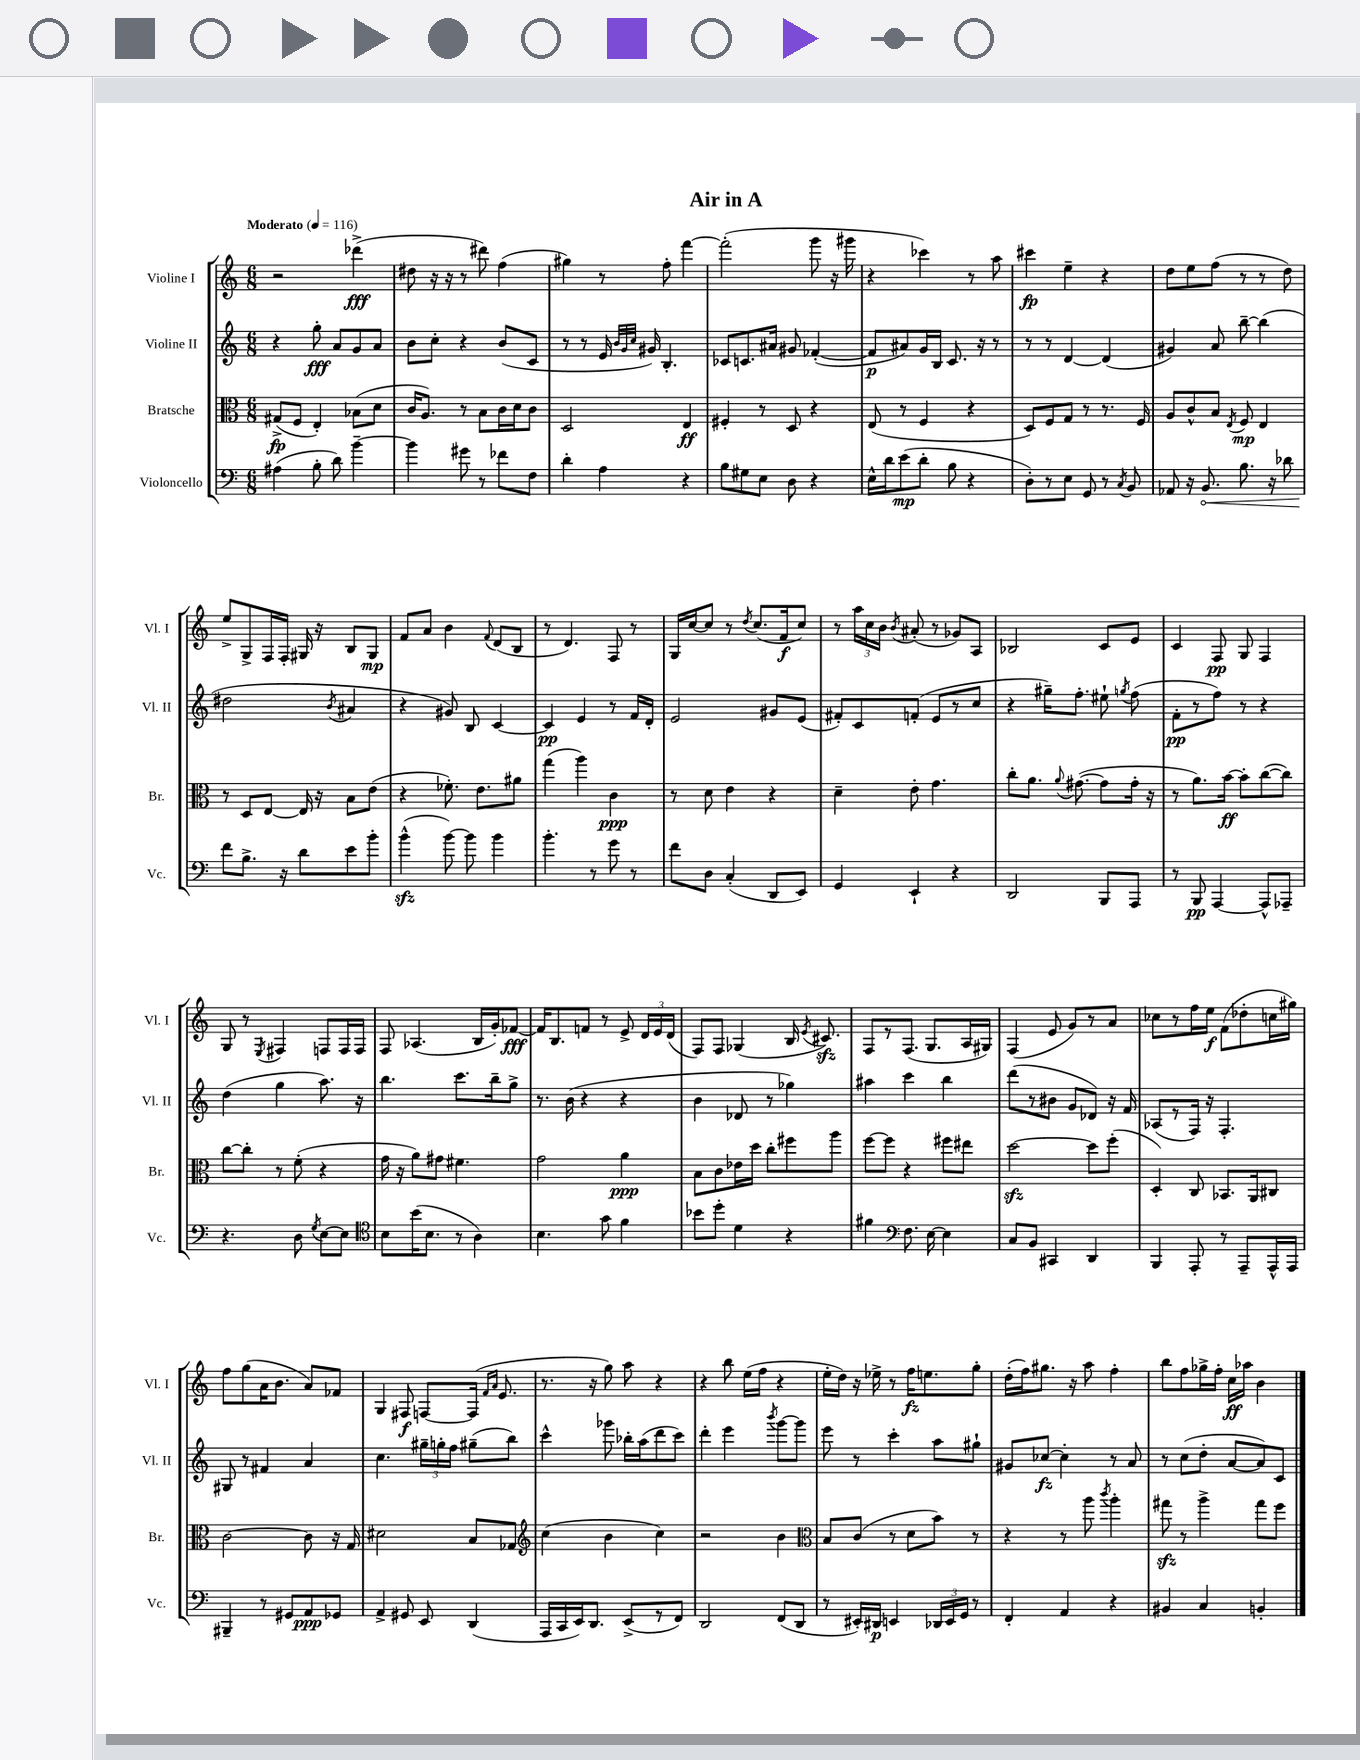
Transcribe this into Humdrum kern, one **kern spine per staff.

**kern	**dynam	**kern	**dynam	**kern	**dynam	**kern	**dynam
*part4	*part4	*part3	*part3	*part2	*part2	*part1	*part1
*staff4	*staff4	*staff3	*staff3	*staff2	*staff2	*staff1	*staff1
*I"Violoncello	*	*I"Bratsche	*	*I"Violine II	*	*I"Violine I	*
*I'Vc.	*	*I'Br.	*	*I'Vl. II	*	*I'Vl. I	*
*clefF4	*	*clefC3	*	*clefG2	*	*clefG2	*
*k[]	*	*k[]	*	*k[]	*	*k[]	*
*M6/8	*	*M6/8	*	*M6/8	*	*M6/8	*
*MM116	*	*MM116	*	*MM116	*	*MM116	*
=1	=1	=1	=1	=1	=1	=1	=1
!	!	!	!	!	!	!LO:TX:a:B:t=Moderato	!
(4A#X\	.	(8G#X^/L	fp	4r	.	2r	.
.	.	8F/J	.	.	.	.	.
8B'\	.	4E'/)	.	8gg'\	fff	.	.
8d\)	.	.	.	8a/L	.	.	.
[4b~\	.	(8B-X\L	.	8g/	.	(4ddd-X^\	fff
.	.	8d\J	.	8a/J	.	.	.
=2	=2	=2	=2	=2	=2	=2	=2
4b\]	.	16c/KL	.	8b\L	.	8dd#X\	.
.	.	8.A/J)	.	.	.	.	.
.	.	.	.	8cc'\J	.	16r	.
.	.	.	.	.	.	16r	.
8g#X\	.	8r	.	4r	.	8r	.
8r	.	8B\L	.	.	.	8ddd#X\)	.
8f-X\L	.	16c\L	.	(8b/L	.	(4ff\	.
.	.	16d\J	.	.	.	.	.
8F\J	.	8c\J	.	8c/J	.	.	.
=3	=3	=3	=3	=3	=3	=3	=3
4d'\	.	2D/	.	8r	.	4gg#X\)	.
.	.	.	.	8r	.	.	.
4A\	.	.	.	16e/	.	8r	.
.	.	.	.	32qqb/LLL	.	.	.
.	.	.	.	32qqg/	.	.	.
.	.	.	.	32qqcc/JJJ	.	.	.
.	.	.	.	16g#X/)	.	.	.
.	.	.	.	4.B'/	.	8ff'\	.
4r	.	4E/	ff	.	.	[4fff\	.
=4	=4	=4	=4	=4	=4	=4	=4
8B\L	.	4F#X'/	.	8c-X/L	.	(2fff'\]	.
8G#X\	.	.	.	8.cn/	.	.	.
8E\J	.	8r	.	.	.	.	.
.	.	.	.	16a#X/Jk	.	.	.
8D\	.	8D/	.	8g#X/	.	.	.
4r	.	4r	.	([4f-X'/	.	8ggg\	.
.	.	.	.	.	.	16r	.
.	.	.	.	.	.	16ggg#X\	.
=5	=5	=5	=5	=5	=5	=5	=5
16E^^\LL	.	(8E/	.	8f-/L]	p	4r	.
16d\J	.	.	.	.	.	.	.
(8e\	mp	8r	.	8a#X/)	.	.	.
8d'\J	.	4F/	.	16g/L	.	4ccc-X\)	.
.	.	.	.	16B/JJ	.	.	.
8B\	.	.	.	8.c/	.	.	.
4r	.	4r	.	.	.	8r	.
.	.	.	.	16r	.	.	.
.	.	.	.	8r	.	8aa\	.
=6	=6	=6	=6	=6	=6	=6	=6
8D'\L)	.	8D/L)	.	8r	.	4ccc#X\	fp
8r	.	8F/	.	8r	.	.	.
8E\J	.	8G/J	.	[4d/	.	4ee~\	.
8GG/	.	8r	.	.	.	.	.
8r	.	8.r	.	(4d/]	.	4r	.
8qC/	.	.	.	.	.	.	.
8BB/	.	.	.	.	.	.	.
.	.	16F/	.	.	.	.	.
=7	=7	=7	=7	=7	=7	=7	=7
8AA-X/	.	8A/L	.	4g#X/)	.	8dd\L	.
16r	.	8c^^/	.	.	.	8ee\	.
!	!LO:HP:b	!	!	!	!	!	!
8.BB/	<	.	.	.	.	.	.
.	.	8B/J	.	8a/	.	(8ff\J	.
.	.	8qE/	.	.	.	.	.
8.B\	.	8F/	mp	[8bb~\	.	8r	.
.	.	4E/	.	(4bb\]	.	8r	.
16r	.	.	.	.	.	.	.
8d-X\	.	.	.	.	.	8dd\)	.
!!LO:LB:g=z
=8	=8	=8	=8	=8	=8	=8	=8
8f\L	.	8r	.	2dd#X\	.	8ee^/L	.
8.B^\J	[	8D/L	.	.	.	8G^/	.
.	.	[8E/J	.	.	.	16F/L	.
16r	.	.	.	.	.	16F'/JJ	.
8d\L	.	16E/]	.	.	.	16G#X/	.
.	.	16r	.	.	.	16r	.
.	.	.	.	8qb/	.	.	.
8e\	.	8B\L	.	4a#X/	.	8B/L	.
8b'\J	.	(8e\J	.	.	.	8G#/J	mp
=9	=9	=9	=9	=9	=9	=9	=9
(4bzz^^\	.	4r	.	4r	.	8f/L	.
.	.	.	.	.	.	8a/J	.
[8b\)	.	8.f-X'\)	.	8g#X/)	.	4b\	.
8b\]	.	.	.	8B/	.	.	.
.	.	8.e\L	.	.	.	.	.
.	.	.	.	.	.	8qqf/	.
4b\	.	.	.	[4c/	.	(8d/L	.
.	.	8a#X\J	.	.	.	8B/J	.
=10	=10	=10	=10	=10	=10	=10	=10
4.b'\	.	(4gg\	.	4c/]	pp	8r	.
.	.	.	.	.	.	4.d/)	.
.	.	4aa\)	.	4e/	.	.	.
8r	.	.	.	.	.	.	.
8g\	.	4c\	ppp	8r	.	8F/	.
8r	.	.	.	16f/LL	.	8r	.
.	.	.	.	16d'/JJ	.	.	.
=11	=11	=11	=11	=11	=11	=11	=11
8f\L	.	8r	.	2e/	.	16G/LL	.
.	.	.	.	.	.	[16cc/J	.
8D\J	.	8d\	.	.	.	8cc/J]	.
(4C'/	.	4e\	.	.	.	8r	.
.	.	.	.	.	.	8qdd/	.
.	.	.	.	.	.	(8.cc/L	.
8DD/L	.	4r	.	8g#X/L	.	.	.
.	.	.	.	.	.	16f/k	f
8EE/J)	.	.	.	(8e/J	.	8cc/J)	.
=12	=12	=12	=12	=12	=12	=12	=12
4GG/	.	4d~\	.	8f#X'/L)	.	8r	.
.	.	.	.	8c/	.	24aa\LL	.
.	.	.	.	.	.	24cc\	.
.	.	.	.	.	.	24b\JJ	.
.	.	.	.	.	.	8qb/	.
4EE`/	.	8e'\	.	(8fn'/J	.	(8a#X'/	.
.	.	4.g\	.	8e/L	.	8r	.
4r	.	.	.	8r	.	8g-X/L)	.
.	.	.	.	8cc/J	.	8A/J	.
=13	=13	=13	=13	=13	=13	=13	=13
2DD/	.	8cc'\L	.	4r	.	2B-X/	.
.	.	8.a\J	.	.	.	.	.
.	.	.	.	16gg#X~\KL)	.	.	.
.	.	8qqa/	.	.	.	.	.
.	.	([8.g#X\	.	8.ff'\J	.	.	.
8BBB/L	.	8g#\L]	.	8ee#X`\	.	8c/L	.
.	.	.	.	8qggn/	.	.	.
8AAA/J	.	16g#'\Jk	.	(8ff\	.	8e/J	.
.	.	16r	.	.	.	.	.
=14	=14	=14	=14	=14	=14	=14	=14
8r	.	8r	.	8f'\L	pp	4c/	.
8BBB/	pp	8.a\L)	.	8r	.	.	.
[4AAA/	.	.	.	8ff\J)	.	8F/	pp
.	.	[16b\Jk	ff	.	.	.	.
.	.	8b'\L]	.	8r	.	8G/	.
8AAA^^/L]	.	([8cc\	.	4r	.	4F/	.
8AAA-X~/J	.	8cc\J])	.	.	.	.	.
!!LO:LB:g=z
=15	=15	=15	=15	=15	=15	=15	=15
4.r	.	[8cc\L	.	(4dd\	.	8G/	.
.	.	8cc'\J]	.	.	.	8r	.
.	.	.	.	.	.	8qE/	.
.	.	8r	.	4gg\	.	4F#X/	.
8D\	.	(8f'\	.	.	.	.	.
8qG/	.	.	.	.	.	.	.
[8E\L	.	4r	.	8.aa\)	.	8Fn/L	.
8E\J]	.	.	.	.	.	16F/L	.
.	.	.	.	16r	.	16F/JJ	.
=16	=16	=16	=16	=16	=16	=16	=16
*clefC4	*	*	*	*	*	*	*
8B\L	.	16g\	.	4.bb\	.	8F/	.
.	.	16r	.	.	.	.	.
(16b\K	.	8a\L)	.	.	.	(4.A-X/	.
8.B\J	.	.	.	.	.	.	.
.	.	8g#X\J	.	.	.	.	.
8r	.	4.f#X\	.	8.ccc\L	.	.	.
4A\)	.	.	.	.	.	16B/LL	.
.	.	.	.	16bb~\k	.	16g'/J)	.
.	.	.	.	8gg^\J	.	[8f-X/J	fff
=17	=17	=17	=17	=17	=17	=17	=17
4.B\	.	2g\	.	8.r	.	16f-/KL]	.
.	.	.	.	.	.	8.B/	.
.	.	.	.	(16b\	.	.	.
.	.	.	.	4r	.	8fn/J	.
8g\	.	.	.	.	.	8r	.
4f\	.	4a\	ppp	4r	.	8e^/	.
.	.	.	.	.	.	24d/LL	.
.	.	.	.	.	.	24e/	.
.	.	.	.	.	.	(24d/JJ	.
=18	=18	=18	=18	=18	=18	=18	=18
8b-X\L	.	8B\L	.	4b\	.	8F/L)	.
8dd'\J	.	8c\	.	.	.	8F/J	.
4d\	.	16e-X\L	.	8d-X/	.	(4G-X/	.
.	.	16dd\JJ	.	.	.	.	.
.	.	8cc'\L	.	8r	.	.	.
4r	.	8ff#X\	.	4gg-X\)	.	16B/	.
.	.	.	.	.	.	8qe/	.
.	.	.	.	.	.	8.c#Xzz/)	.
.	.	8aa\J	.	.	.	.	.
=19	=19	=19	=19	=19	=19	=19	=19
4f#X\	.	[8ff\L	.	4aa#X\	.	8F/L	.
.	.	8ff\J]	.	.	.	8r	.
*clefF4	*	*	*	*	*	*	*
8.F\	.	4r	.	4ccc\	.	(8.F/J	.
[16E\	.	.	.	.	.	8.G/L	.
4E\]	.	8ff#X\L	.	4bb\	.	.	.
.	.	8ee#X\J	.	.	.	16A/L	.
.	.	.	.	.	.	16G#X/JJ)	.
=20	=20	=20	=20	=20	=20	=20	=20
8C/L	.	[2ddzz\	.	(8ddd\L	.	(4F/	.
8BB/J	.	.	.	8r	.	.	.
4CC#X/	.	.	.	8b#X\J	.	8e/	.
.	.	.	.	8g/L	.	8g/L)	.
4DD/	.	8dd\L]	.	8d-X/J)	.	8r	.
.	.	(8ff'\J	.	16r	.	8a/J	.
.	.	.	.	16f/	.	.	.
=21	=21	=21	=21	=21	=21	=21	=21
4BBB/	.	4D'/)	.	(8A-X/L	.	8cc-X\L	.
.	.	.	.	8r	.	8r	.
8AAA'/	.	8C/	.	16F/Jk)	.	16ff\L	.
.	.	.	.	16r	.	16ee\JJ	f
8r	.	8.BB-X/L	.	4.F'/	.	(8f\L	.
8AAA~/L	.	.	.	.	.	8dd-X'\	.
.	.	16AA/k	.	.	.	.	.
16AAA^^/L	.	8C#X/J	.	.	.	16ccn\L	.
16AAA/JJ	.	.	.	.	.	16gg#X\JJ)	.
!!LO:LB:g=z
=22	=22	=22	=22	=22	=22	=22	=22
4BBB#X~/	.	[2c\	.	8G#X/	.	8ff\L	.
.	.	.	.	8r	.	(8gg\	.
8r	.	.	.	4f#X/	.	16a\K	.
.	.	.	.	.	.	8.b\J	.
8GG#X/L	.	.	.	.	.	.	.
8AA/	ppp	8c\]	.	4a/	.	8a/L)	.
8GG-X/J	.	16r	.	.	.	8f-X/J	.
.	.	16G/	.	.	.	.	.
=23	=23	=23	=23	=23	=23	=23	=23
4AA^/	.	2d#X\	.	4.cc\	.	4G/	.
8GG#X/	.	.	.	.	.	8F#X/	f
8EE/	.	.	.	24gg#X~\LL	.	[8Fn/L	.
.	.	.	.	24ggn'\	.	.	.
.	.	.	.	24ff\JJ	.	.	.
(4DD/	.	8B/L	.	(8gg#X~\L	.	(16F/Jk]	.
.	.	.	.	.	.	16qqf/LL	.
.	.	.	.	.	.	16qqa/JJ	.
.	.	.	.	.	.	8.e/	.
.	.	8G-X/J	.	8bb\J)	.	.	.
=24	=24	=24	=24	=24	=24	=24	=24
*	*	*clefG2	*	*	*	*	*
16AAA/LL	.	(4cc\	.	4ccc^^\	.	8.r	.
16CC/	.	.	.	.	.	.	.
16EE/J)	.	.	.	.	.	.	.
8.DD/J	.	.	.	.	.	16r	.
.	.	4b\	.	8ggg-X\	.	8gg\)	.
(8EE^/L	.	.	.	16bb-X'\LL	.	8aa\	.
.	.	.	.	(16aa\J	.	.	.
8r	.	4cc\)	.	8ddd\	.	4r	.
8FF/J)	.	.	.	8ccc\J)	.	.	.
=25	=25	=25	=25	=25	=25	=25	=25
2DD/	.	2r	.	4ddd'\	.	4r	.
.	.	.	.	4eee\	.	8bb\	.
.	.	.	.	.	.	(16ee\LL	.
.	.	.	.	.	.	16ff\JJ	.
.	.	.	.	8qbbb/	.	.	.
(8FF/L	.	4b\	.	[8ggg\L	.	4r	.
8DD/J	.	.	.	8ggg\J]	.	.	.
=26	=26	=26	=26	=26	=26	=26	=26
*	*	*clefC3	*	*	*	*	*
8r	.	8B/L	.	8eee\	.	16ee'\LL	.
.	.	.	.	.	.	16dd\JJ)	.
16EE#X'/LL)	.	(8c/J	.	8r	.	16r	.
16DD#X/JJ	p	.	.	.	.	16ee-X^\	.
4EEn/	.	8r	.	4ccc'\	.	8r	.
.	.	8d\L	.	.	.	16ff\KL	fz
.	.	.	.	.	.	8.een\	.
24DD-X/LL	.	8b\J)	.	8aa\L	.	.	.
24EE/	.	.	.	.	.	.	.
24GG/JJ	.	.	.	.	.	.	.
8r	.	8r	.	8gg#X`\J	.	8gg'\J	.
=27	=27	=27	=27	=27	=27	=27	=27
4FF'/	.	4r	.	8g#X/L	.	(16dd'\LL	.
.	.	.	.	.	.	16ff\J)	.
.	.	.	.	[8cc-X/J	fz	8.gg#X\J	.
4AA/	.	8r	.	4cc-'\]	.	.	.
.	.	.	.	.	.	16r	.
.	.	8aa\	.	.	.	8aa\	.
.	.	8qccc/	.	.	.	.	.
4r	.	4aa'\	.	8r	.	4ff'\	.
.	.	.	.	8a/	.	.	.
=28	=28	=28	=28	=28	=28	=28	=28
4BB#X/	.	8gg#Xzz\	.	8r	.	8bb\L	.
.	.	8r	.	(8cc\L	.	8ff\	.
4C/	.	4aa^\	.	8dd'\J	.	16gg-X^\L	.
.	.	.	.	.	.	16ff'\JJ	.
.	.	.	.	[8a/L	.	16cc\LL	ff
.	.	.	.	.	.	16aa-X\JJ	.
4BBn'/	.	8gg#\L	.	8a/])	.	4b\	.
.	.	8ff\J	.	8c/J	.	.	.
==	==	==	==	==	==	==	==
*-	*-	*-	*-	*-	*-	*-	*-
